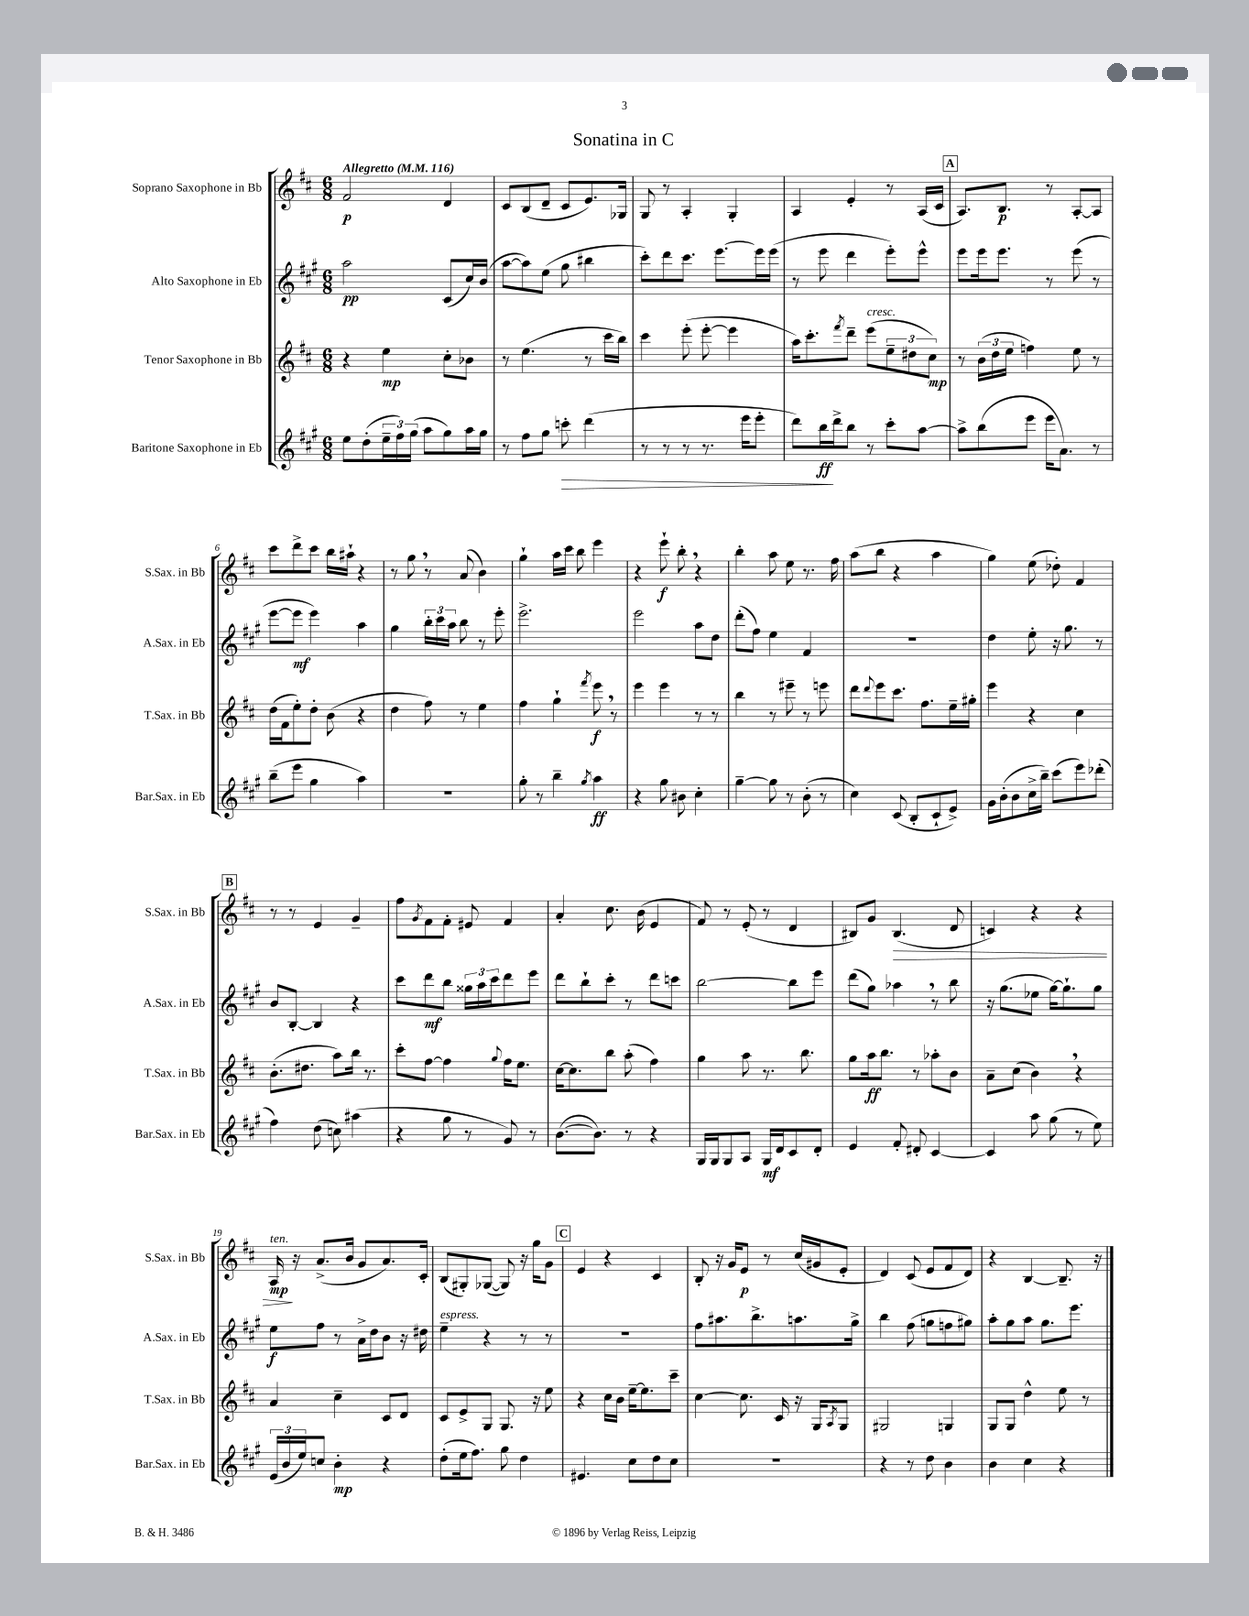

**kern	**kern	**kern	**kern
*staff4	*staff3	*staff2	*staff1
*clefG2	*clefG2	*clefG2	*clefG2
*k[f#c#g#]	*k[f#c#]	*k[f#c#g#]	*k[f#c#]
*M6/8	*M6/8	*M6/8	*M6/8
*MM116	*MM116	*MM116	*MM116
8ee	4r	2aa	2f#
(8dd'	.	.	.
24ee~	4ee	.	.
24ff#)	.	.	.
(24gg#	.	.	.
8aa	.	.	.
8gg#)	8cc#'	(8c#	4d
16aa	8b-	16cc#)	.
16gg#	.	(16b	.
=	=	=	=
8r	8r	[8aa	8c#
8ff#	(4.ee	8aa])	(8B
8gg#	.	(8ee	8d~
8ccc'	.	8gg#	8c#
(4ddd	8r	4bb#	8.e)
.	16ccc#	.	.
.	16bb)	.	16G-
=	=	=	=
8r	4ccc#	8ccc#')	8G
8r	.	8ddd	8r
8r	(8eee'	8.ccc#	4A'
8.r	[8eee'	.	.
.	.	[8.eee	.
.	4eee]	.	4G'
16eee	.	.	.
8eee'	.	16eee]	.
.	.	(16eee	.
=	=	=	=
8ddd)	16aa)	8r	4A
.	8.ccc#'	.	.
16bb	.	8eee	.
16ddd^	.	.	.
.	8qfff#	.	.
8bb	8ddd~	4ddd	4e'
8r	(8eee	.	.
8ccc#'	12ee~	8eee')	8r
.	12dd#	.	.
[8aa	.	8eee^^	(16A
.	12cc#)	.	.
.	.	.	16c#
=	=	=	=
8aa^]	8r	8eee	8.A)
(8bb	(24b	16eee	.
.	24dd	.	.
.	.	8.eee	8.B
.	24ee	.	.
8eee	4ff)	.	.
16eee	.	8r	8r
8.a)	.	.	.
.	8ee	(8eee	[8A'
8r	8r	8r	8A]
=	=	=	=
(8bb~	(16dd	[8eee	8ccc#
.	16f#	.	.
8eee	8ee')	8eee]	8ddd^
4gg#	8dd'	4eee)	8ccc#
.	(8b	.	16bb
.	.	.	16aa#`
4aa)	4r	4aa	4r
=	=	=	=
2.r	4dd	4gg#	8r
.	.	.	8gg
.	8ff#)	24bb'	8r
.	.	24ccc#	.
.	.	24aa	.
.	8r	8bb	(8a
.	4ee	8r	4b)
.	.	8eee'	.
=	=	=	=
8gg#'	4ff#	2.eee^	4gg`
8r	.	.	.
4bb~	4gg`	.	16aa
.	.	.	16ccc#
.	.	.	8bb
8qgg#	8qfff#	.	.
4aa	8eee	.	4eee
.	8r	.	.
=	=	=	=
4r	4eee	2eee	4r
8gg#	4eee	.	8eee`
8b#	.	.	8bb'
4cc#'	8r	8aa	4r
.	8r	8dd	.
=	=	=	=
[4gg#~	4bb	(8ddd'	4bb'
.	.	8ff#)	.
8gg#]	8r	4ee	8aa
8r	8eee#~	.	8ee
(8b'	8r	4f#	8.r
8r	8eee	.	.
.	.	.	16ff#
=	=	=	=
4cc#)	8ddd	2.r	(8aa
.	8qqddd	.	.
.	8eee	.	8bb
(8c#	8.ccc#	.	4r
8B'	.	.	.
.	8.ff#	.	.
8c#`	.	.	4aa
8e^)	16ee~	.	.
.	16gg#'	.	.
=	=	=	=
16g#	4eee	4dd	4gg)
(16b'	.	.	.
8b	.	.	.
16cc#^	4r	8ee'	(8ee
16bb~)	.	.	.
(8ccc#	.	16r	8dd-')
.	.	8.gg#	.
8eee)	4cc#	.	4f#
(8ddd-'	.	8r	.
=	=	=	=
4ff#)	(8.b'	8b	8r
.	.	[8B'	8r
.	8.dd#	.	.
(8dd	.	4B]	4e
8cc)	8aa)	.	.
(4aa#	16bb	4r	4g~
.	8.r	.	.
=	=	=	=
4r	8ccc#'	8ccc#	8ff#
.	.	.	8qg
.	[8ff#	8ddd	8f#
8gg#	4ff#]	8bb	8f#'
8r	.	24gg##	8e#
.	.	24aa	.
.	.	24ccc#	.
.	8qqgg	.	.
8g#)	16ff#	8ddd	4f#
.	8.ee	.	.
8r	.	8eee	.
=	=	=	=
([8.b	[16cc#	8ddd	4a'
.	8.cc#]	.	.
.	.	8bb`	.
8.b])	.	.	.
.	8bb	8ccc#'	8.cc#
8r	(8aa'	8r	.
.	.	.	(16b
4r	4ff#)	8ddd	4e
.	.	8ccc	.
=	=	=	=
16G#	4gg	[2bb	8f#)
16G#	.	.	.
8G#	.	.	8r
8A	8aa	.	(8e'
16G#	8.r	.	8r
16d	.	.	.
8c#	.	8bb]	4d
.	8.bb	.	.
8d'	.	8eee	.
=	=	=	=
4e	8gg	(8ddd	8B#)
.	16aa	8gg#)	8g
.	8.bb	.	.
8f#'	.	4aa-	(4.B#
8d#'	8r	.	.
[4c#	8aa-'	8r	.
.	8b	8bb	8d
=	=	=	=
4c#]	8a~	16r	4c)
.	.	(8.gg#	.
.	(8cc#	.	.
8aa	4b)	8ee-	4r
(8gg#	.	[16gg#)	.
.	.	8.gg#`]	.
8r	4r	.	4r
8ee)	.	8gg#	.
=	=	=	=
(24e	4a	8ee	16A
24b	.	.	.
.	.	.	16r
24ee)	.	.	.
8cc	.	8ff#	(8.a^
4b'	4cc#~	8r	.
.	.	.	16b
.	.	16a^	8g
.	.	16dd	.
4r	8c#	8b	8.a)
.	8d	16r	.
.	.	16dd#	16c#'
=	=	=	=
(8dd'	8c#	4ee~	(8B
16ee	8e^	.	8G#')
8.ff#)	.	.	.
.	8G	4r	([8G-
8gg#	8.G	.	8G-])
4dd	.	8r	16r
.	16r	.	16gg
.	8ee	8r	8g
=	=	=	=
4.e#	4r	2.r	4e
.	16cc#	.	4r
.	16b	.	.
8cc#	[16ee~	.	.
.	8.ee]	.	.
8dd	.	.	4c#
8cc#	8ccc#~	.	.
=	=	=	=
2.r	[4cc#	8ff#	8B'
.	.	8.aa#	16r
.	.	.	16g
.	8.cc#]	.	8e
.	.	8.bb^	.
.	.	.	8r
.	16c#	.	.
.	16r	8.aa	(16cc#
.	16G	.	16g#
.	8qA	.	.
.	8G	.	8e'
.	.	16gg#^	.
=	=	=	=
4r	2G#	4bb	4d)
8r	.	(8ff#	(8c#
8dd	.	8gg	8e
4b	4G	8ff	8f#
.	.	8gg#)	8d)
=	=	=	=
4b	8G	8aa'	4r
.	8G	8gg#	.
4cc#	4dd^^	8aa	[4B
.	.	8.gg#	.
4r	8ee	.	8.B~]
.	.	8.eee	.
.	8r	.	.
.	.	.	16r
==	==	==	==
*-	*-	*-	*-
